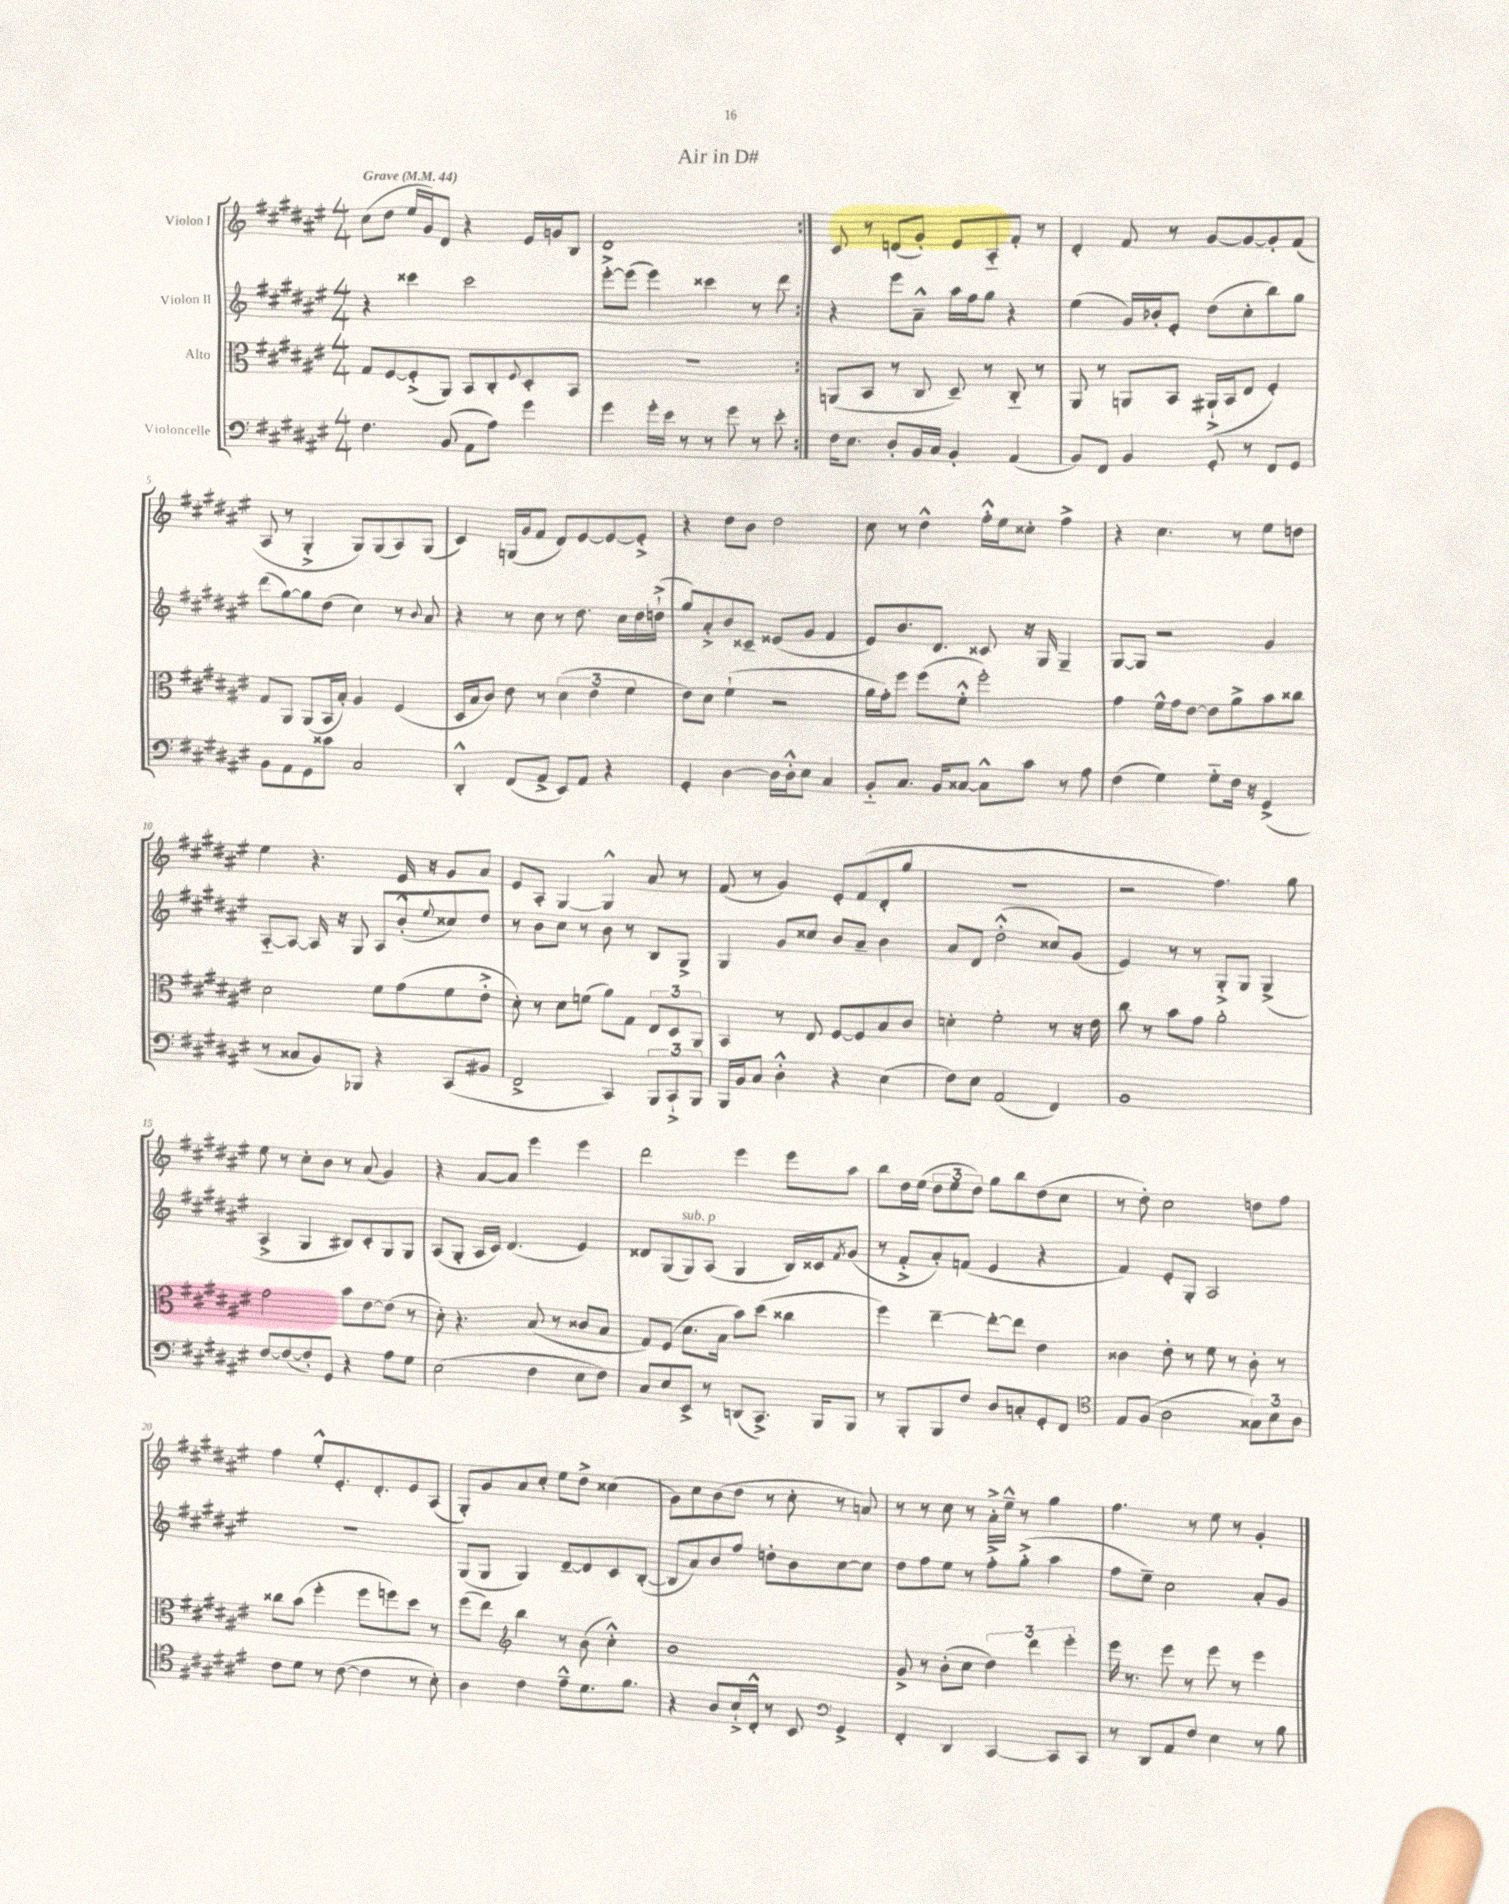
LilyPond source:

\header { title = "Air in D#" }
<<
\new StaffGroup <<
\new Staff = "s0" \with { instrumentName = "Violon I" } {
    \clef treble \key fis \major \numericTimeSignature \time 4/4 \tempo "Grave" 4 = 44
    \repeat volta 2 { cis''8( dis''8 eis''16 gis'16) dis'8 r4 eis'16 g'16 b8 |
    dis'1 | }
    cis'8 r8 d'8( gis'8-.) eis'8 ais8-_ fis'8-. r8 |
    dis'4-. fis'8 r8 gis'8~ gis'8~ gis'8-. fis'8( |
    ais8 r8 gis4-.-> gis8) gis8( ais8) gis8( |
    cis'4) g16( gis'16 fis'8 dis'8) eis'8~ eis'8~ eis'8-.-> |
    r4 dis''8 b'8 dis''2 |
    cis''8 r8 dis''4-^ fis''16-.-^ eis''16 cisis''8-. fis''4-> |
    r4 cis''4. r8 eis''8 d''8 |
    eis''4 r4. eis'16 r16 gis'8 ais'8 |
    eis'8 ais8-. gis4~ gis4-^ ais'8 r8 |
    fis'8( r8 gis'4) eis'8-. fis'8( dis'8-. gis''8 |
    R1 |
    r2 fis''4.) gis''8 |
    eis''8 r8 cis''8-. b'8 r8 ais'8( gis'4) |
    r4 ais'8~ ais'8 eis'''4 eis'''4 |
    dis'''2 eis'''4 eis'''8 ais''8 |
    b''8 dis''16 eis''16( \tuplet 3/2 { dis''8 eis''8 dis''8) } gis''8 b''8 dis''8( cis''8 |
    r8 dis''8-.) cis''2 d''8 fis''8 |
    fis''4 eis''8-.-^ eis'8.-. dis'8.-. eis'8 ais8( |
    gis8-.) gis'8 ais'8 cis''8-. eis''8 dis''8-> cisis''4( |
    gis'8) cis''8 b'8( dis''8 r8 cis''8-. r8 a'8) |
    r8 r8 cis''8 r8 ais'16-.-> eis''16---^ r8 gis''4 |
    fis''4. r8 eis''8 r8 gis'4-. \bar "|." |
}
\new Staff = "s1" \with { instrumentName = "Violon II" } {
    \clef treble \key fis \major \numericTimeSignature \time 4/4
    \repeat volta 2 { r4 cisis'''4 cisis'''2 |
    eis'''8~-.-> eis'''8( eis'''4) cisis'''4 r8 dis'''8 | }
    r4 eis'''8 ais'8---^ ais''16 fis''16 gis''8 r4 |
    eis''4( gis'16) bes'16-. eis'8-. dis''8( cis''8-. b''8) gis''8 |
    dis'''8( gis''8~) gis''8 dis''8( cis''4) r8 \appoggiatura { b'8 } ais'8 |
    r4 r8 cis''8 r8 dis''8. cis''16 dis''16 d''16-!->( |
    gis''8) ais'8-.-> b'8 cisis'8-- eisis'8( gis'8 fis'4 |
    eis'8) b'8. dis'8. cisis'8 r16 gis16 gis4-- |
    gis8~ gis8 r2 gis'4 |
    ais8~-_ ais8~ ais16 r16 gis8 ais8 b'8-.-^( \appoggiatura { eis''8 } cisis''8) dis''8 |
    r8 b'8 cis''8 r8 b'8 r8 b8 gis8-> |
    gis4 gis'8 cisis''8 b'8 ais'8-- b'4 |
    ais'8 dis'8 dis''2-.-^( cisis''8) gis'8( |
    eis'4) r8 r8 gis8-.-> gis8 gis4->( |
    ais4-> gis4 bis8) cis'8-. gis8 gis8 |
    ais8( gis8-. ais16 cis'16) dis'4.( eis'4) |
    disis'8 gis8( gis8^\markup { \italic "sub. p" }) ais8( gis4 b16) cisis'16 \acciaccatura { fis'8 } gis'8( |
    r8 fis'8-.-> ais'8-.) f'8( eis'4 r4 |
    fis'4) eis'8-. gis8-. ais2 |
    R1 |
    gis8( gis8 gis4) dis'8~-- dis'8 cis'8 b8~-.( |
    b8 ais'8) b'8 fis''8 d''8-. b'8 cis''8~ cis''8 |
    dis''8 fis''8 eis''8 r8 fis''8-.-> gis''8-.->( ais''4 |
    fis''8 eis''8--) cis''2 ais'8-. gis'8 \bar "|." |
}
\new Staff = "s2" \with { instrumentName = "Alto" } {
    \clef alto \key fis \major \numericTimeSignature \time 4/4
    \repeat volta 2 { gis8 fis8~ fis8-.->( ais,8) b,8 cis8-. \appoggiatura { fis8 } dis8-. b,8 |
    r1 | }
    a,8( b,8 r8 cis8 dis8--) r8 cis8-_ r8 |
    ais,8 r8 a,8 b,8 ais,16-!->( b,16 eis8 fis4-.) |
    gis8 ais,8 ais,8( b,16 b16-.) ais4 fis4( |
    dis16 b16 cis'8) eis'8 r8 \tuplet 3/2 { dis'4( eis'4 fis'4 } |
    eis'8) dis'8 fis'4-!( r2 |
    ais'16 gis'16-.) fis''8 fis''8( fis'8-.-^ fis''2-.) |
    gis'4 fis'16-^ gis'16 eis'8~ eis'8 ais'8-> b'8 cisis''8 |
    dis'2 fis'8 gis'8( fis'8 eis'8-.-> |
    dis'8-.) r8 dis'8 f'8( ais'8) gis8 \tuplet 3/2 { eis8 dis8 ais,8 } |
    b,4 r8 eis8 fis8~ fis8 b8 cis'8 |
    d'4-. fis'2-. r8 r16 eis'16 |
    cis''8 r8 b'8 gis'8 ais'2-. |
    gis'2 b'8 eis'8~ eis'8( r8 |
    dis'8-.) r4. b8( r8 cisis'8 b8 |
    gis8) fis8( dis'8. b16 b'8) dis''8( cisis''4 |
    fis''4) eis''4~-- eis''8~-. eis''8 eis'4 |
    cisis'4 eis'8-. r8 fis'8 r8 cisis'8-. r8 |
    cisis''8 b'8( fis''4-. fis''8 f''8) dis''8 r8 |
    fis''8( eis''8) \clef treble b''4 r8 b'8( cis''4-.-^) |
    b'1 |
    gis'8-> r8 b'8-.( cis''8 \tuplet 3/2 { dis''4) dis'''4 eis'''4-. } |
    eis'''16 r8. eis'''8 r8 eis'''8 r8 eis'''4 \bar "|." |
}
\new Staff = "s3" \with { instrumentName = "Violoncelle" } {
    \clef bass \key fis \major \numericTimeSignature \time 4/4
    \repeat volta 2 { fis4. b,8( ais,8 ais8) gis'4 |
    gis'4 gis'16-. eis'16 r8 r8 gis'8 r8 eis'8-. | }
    fis16 eis8. dis8-. b,16 cis16 b,4-. ais,4( |
    b,8) fis,8 b,4 gis,8-. r8 fis,8 gis,8 |
    b,8 ais,8 gis,8 cisis'8 cis2 |
    dis,4-.-^ fis,8( ais,8-> eis,8) ais,8 r4 |
    gis,4-. dis4~ dis16 dis16-.-^ eis8 cis4 |
    b,8-_ cis8. b,16 cisis8~ cisis8-^ cis'8 r8 ais8 |
    fis4( gis4) gis8-_ fis16 r16 gis,4->( |
    r8 cisis8 b,8) bes,,8 r4 cis,8( bis,8 |
    fis,2-> cis,4) \tuplet 3/2 { b,,8 cis,8-!-> b,,8 } |
    b,,16 b,16 cis8 dis4-.-^ r4 eis4( |
    fis8) eis8 ais,2( fis,4) |
    b,1 |
    fis8~ fis8~( fis8-.) gis,8 r4 ais8 gis8 |
    eis2( fis4 eis8 fis8) |
    cis8 eis8 eis,8-> r8 d,8( cis,8.->) b,,16 b,,8 |
    r8 b,,8-. b,,8 fis8 dis8 c8-. gis,8-. fis,8 |
    \clef tenor eis8 fis8( ais2 \tuplet 3/2 { gisis8) b8 ais8 } |
    cis'8 dis'8 r8 cis'8~( cis'4 r8 b8-.) |
    ais4 cis'4 eis'8---^ dis'8. fis'8. |
    r4 ais8 b16-!-> cis16-.-^ r8 b,8 \clef bass gis,4-> |
    fis,4-. dis,4 cis,4~ cis,8 cis,8 |
    r8 dis,8 ais,8 fis8 eis4 r8 b8 \bar "|." |
}
>>
>>
